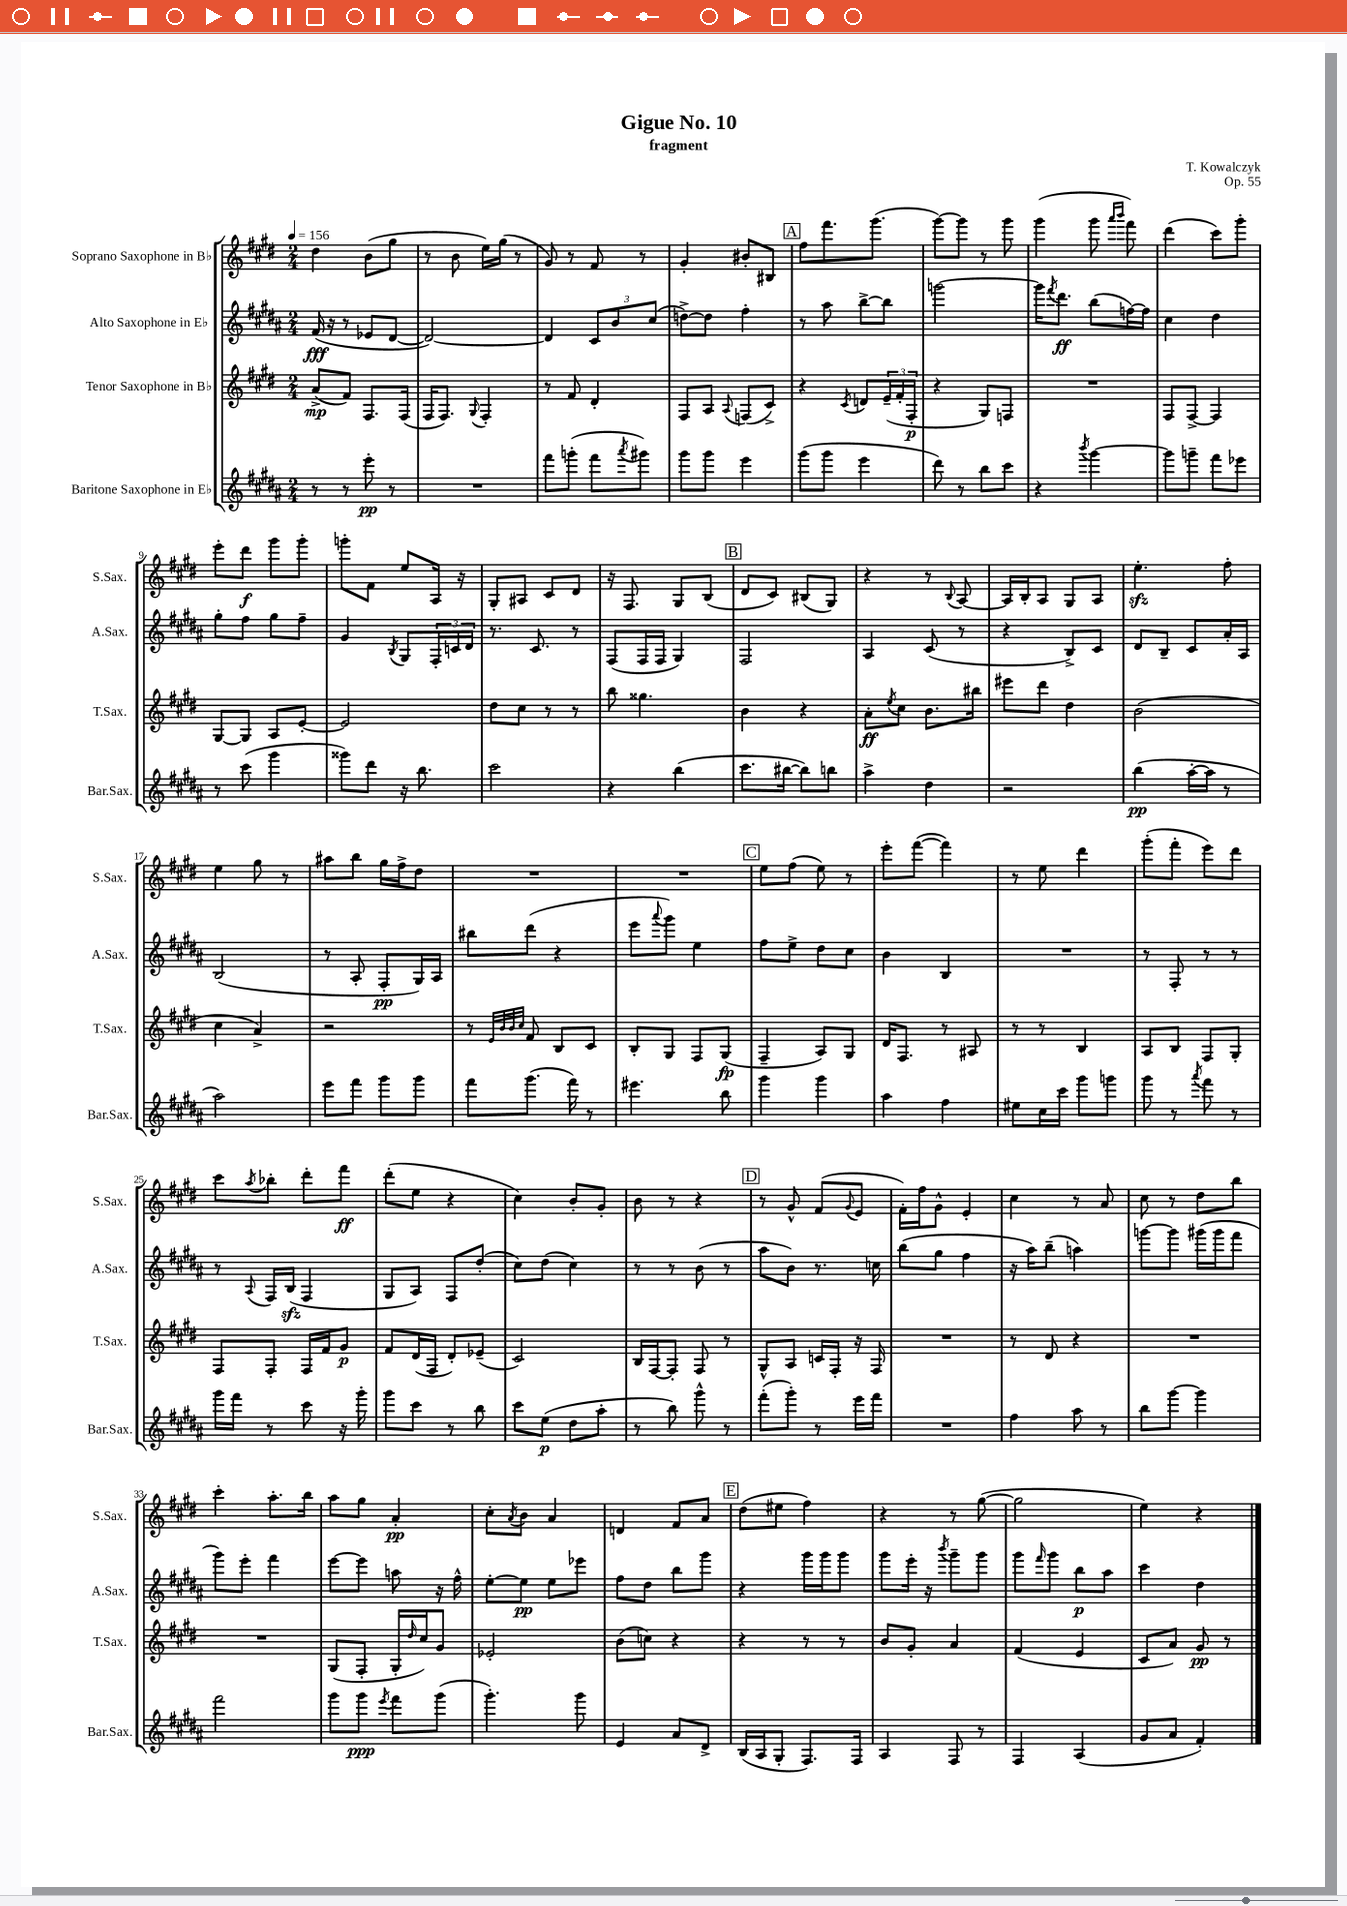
\header { title = "Gigue No. 10" composer = "T. Kowalczyk" subtitle = "fragment" opus = "Op. 55" }
<<
\new StaffGroup <<
\new Staff = "s0" \with { instrumentName = "Soprano Saxophone in Bb" shortInstrumentName = "S.Sax." } {
    \clef treble \key e \major \numericTimeSignature \time 2/4 \tempo 4 = 156
    dis''4 b'8( gis''8 |
    r8 b'8 e''16) gis''16( r8 |
    gis'8) r8 fis'8 r8 |
    gis'4-. bis'8-. bis8 |
    \mark \markup { \box "A" } fis''8 fis'''8. gis'''8.( |
    gis'''8~) gis'''8 r8 gis'''8 |
    gis'''4( gis'''8 \grace { a'''16 b'''16 } fis'''8) |
    dis'''4( cis'''8) gis'''8-. |
    e'''8-. dis'''8\f gis'''8 gis'''8-. |
    g'''8-. fis'8 e''8 a16 r16 |
    gis8-. ais8 cis'8 dis'8 |
    r16 fis8. gis8 b8( |
    \mark \markup { \box "B" } dis'8 cis'8) bis8( gis8) |
    r4 r8 \appoggiatura { b8 } a8~ |
    a16 b16-. a8 gis8 a8 |
    e''4.-.\sfz fis''8-. |
    e''4 gis''8 r8 |
    ais''8 b''8 gis''16 fis''16-> dis''8 |
    R2 |
    R2 |
    \mark \markup { \box "C" } e''8 fis''8( e''8) r8 |
    e'''8-. fis'''8~( fis'''4) |
    r8 e''8 dis'''4 |
    gis'''8-.( fis'''8-. e'''8) dis'''8 |
    cis'''8 \acciaccatura { a''8 } bes''8-. dis'''8-. fis'''8\ff |
    dis'''8-.( e''8 r4 |
    cis''4) b'8-. gis'8-. |
    b'8 r8 r4 |
    \mark \markup { \box "D" } r8 gis'8-^ fis'8( \appoggiatura { gis'8 } e'8 |
    fis'16-.) fis''16 gis'8-^ e'4-. |
    cis''4 r8 a'8 |
    cis''8 r8 dis''8 b''8 |
    cis'''4-. a''8.-. b''16 |
    a''8 gis''8 a'4-.\pp |
    cis''8-. \acciaccatura { a'8 } b'8 a'4 |
    d'4 fis'8 a'8 |
    \mark \markup { \box "E" } dis''8( eis''8 fis''4) |
    r4 r8 gis''8~( |
    gis''2 |
    e''4) r4 \bar "|." |
}
\new Staff = "s1" \with { instrumentName = "Alto Saxophone in Eb" shortInstrumentName = "A.Sax." } {
    \clef treble \key b \major \numericTimeSignature \time 2/4
    fis'16\fff( r16 r8 ees'8 dis'8~ |
    dis'2~) |
    dis'4 \tuplet 3/2 { cis'8 b'8 cis''8( } |
    d''8~->) d''8 fis''4-. |
    \mark \markup { \box "A" } r8 ais''8 b''8~-> b''8 |
    g'''2~ |
    g'''16 \acciaccatura { fis'''8 } dis'''8.\ff b''8( f''16~) f''16 |
    cis''4 dis''4 |
    gis''8-. fis''8 gis''8 fis''8-- |
    gis'4 \acciaccatura { b8 } gis8 \tuplet 3/2 { fis16-. c'16 dis'16 } |
    r8. cis'8. r8 |
    fis8( fis16 fis16 gis4) |
    \mark \markup { \box "B" } fis2 |
    ais4 cis'8( r8 |
    r4 b8->) cis'8 |
    dis'8 b8-- cis'8 ais'16-. ais16 |
    b2( |
    r8 ais8-. fis8-.\pp gis16) ais16 |
    bis''8 dis'''8( r4 |
    e'''8 \appoggiatura { ais'''8 } gis'''8) e''4 |
    \mark \markup { \box "C" } fis''8 e''8-> dis''8 cis''8 |
    b'4 b4 |
    R2 |
    r8 fis8-. r8 r8 |
    r8 \appoggiatura { ais8 } fis16 b16\sfz( fis4 |
    gis8 ais8) fis8 dis''8-.( |
    cis''8) dis''8( cis''4) |
    r8 r8 b'8( r8 |
    \mark \markup { \box "D" } ais''8 b'8) r8. c''16 |
    b''8( gis''8 fis''4 |
    r16 ais''16) b''8--( a''4) |
    g'''8~ g'''8 gis'''16( gis'''16 fis'''8 |
    gis'''8) e'''8-. fis'''4 |
    e'''8~ e'''8 a''8 r16 fis''16-^ |
    e''8~-. e''8\pp e''8 ees'''8 |
    fis''8 dis''8 b''8 gis'''8 |
    \mark \markup { \box "E" } r4 gis'''16 gis'''16 gis'''8 |
    gis'''8 e'''16-. r16 \acciaccatura { b'''8 } gis'''8-- gis'''8 |
    gis'''8 \grace { fis'''16 } gis'''8 b''8\p ais''8 |
    cis'''4 dis''4 \bar "|." |
}
\new Staff = "s2" \with { instrumentName = "Tenor Saxophone in Bb" shortInstrumentName = "T.Sax." } {
    \clef treble \key e \major \numericTimeSignature \time 2/4
    a'8->\mp( fis'8) fis8. fis16( |
    fis16 fis8.) \appoggiatura { gis8 } fis4-. |
    r8 fis'8 dis'4-. |
    fis8 a8 \appoggiatura { a8 } f8( cis'8->) |
    \mark \markup { \box "A" } r4 \acciaccatura { cis'8 } d'8 \tuplet 3/2 { e'16--( fis'16-. fis16-.\p } |
    r4 gis8) f8 |
    R2 |
    fis8 fis8~-> fis4 |
    gis8~ gis8 a8 e'8~-. |
    e'2 |
    dis''8 cis''8 r8 r8 |
    b''8 gisis''4. |
    \mark \markup { \box "B" } b'4 r4 |
    a'8-.\ff \acciaccatura { e''8 } cis''8 b'8. bis''16 |
    eis'''8 dis'''8 dis''4 |
    b'2( |
    cis''4 a'4->) |
    r2 |
    r8 \grace { e'32 b'32 b'32 cis''32 } fis'8 b8 cis'8 |
    b8-. gis8 fis8 gis8\fp( |
    \mark \markup { \box "C" } fis4-- a8) gis8 |
    dis'16 fis8. r8 ais8 |
    r8 r8 b4 |
    a8 b8 fis8 gis8-. |
    fis8 fis8-. fis16 fis'16 gis'8\p |
    fis'8 dis'16( fis16 dis'8-.) ees'8--( |
    cis'2) |
    b16 fis16~ fis8-. fis8 r8 |
    \mark \markup { \box "D" } gis8-^ a8 c'16 fis16-. r16 fis16 |
    R2 |
    r8 dis'8 r4 |
    R2 |
    R2 |
    gis8( fis8-. gis16-. \grace { dis''16 } cis''16) gis'8 |
    ees'2-. |
    b'8( c''8) r4 |
    \mark \markup { \box "E" } r4 r8 r8 |
    b'8 gis'8-. a'4 |
    fis'4( e'4 |
    cis'8 a'8) gis'8\pp r8 \bar "|." |
}
\new Staff = "s3" \with { instrumentName = "Baritone Saxophone in Eb" shortInstrumentName = "Bar.Sax." } {
    \clef treble \key b \major \numericTimeSignature \time 2/4
    r8 r8 e'''8-.\pp r8 |
    R2 |
    fis'''8 g'''8-.( fis'''8 \acciaccatura { ais'''8 } gis'''8) |
    gis'''8 gis'''8 e'''4 |
    \mark \markup { \box "A" } gis'''8( gis'''8 e'''4 |
    dis'''8) r8 b''8 cis'''8 |
    r4 \acciaccatura { b'''8 } gis'''4~ |
    gis'''8 g'''8-- fis'''8 ees'''8 |
    r8 cis'''8( gis'''4 |
    gisis'''8) dis'''8 r16 b''8. |
    cis'''2 |
    r4 b''4( |
    \mark \markup { \box "B" } cis'''8. bis''16~ bis''8) b''8 |
    ais''4-> dis''4 |
    r2 |
    b''4\pp( ais''16~-. ais''16 r8 |
    ais''2) |
    e'''8 fis'''8 gis'''8 gis'''8 |
    fis'''8 gis'''8.( fis'''16) r8 |
    eis'''4. b''8 |
    \mark \markup { \box "C" } gis'''4 gis'''4 |
    ais''4 fis''4 |
    eis''8 cis''16 cis'''16 gis'''8 g'''8 |
    gis'''8 r8 \acciaccatura { ais'''8 } fis'''8 r8 |
    gis'''16 fis'''16 r8 cis'''8 r16 gis'''16-. |
    gis'''8 cis'''8 r8 b''8 |
    cis'''8 e''8\p( dis''8 ais''8-. |
    r8 b''8) gis'''8-^ r8 |
    \mark \markup { \box "D" } fis'''8-.( gis'''8-.) r8 e'''16 fis'''16 |
    R2 |
    fis''4 ais''8 r8 |
    b''8 gis'''8~ gis'''4 |
    fis'''2 |
    gis'''8 gis'''8\ppp \acciaccatura { e'''8 } fis'''8 gis'''8( |
    gis'''4.-.) gis'''8 |
    e'4 ais'8 dis'8-> |
    \mark \markup { \box "E" } b16( ais16 gis8-. fis8.) fis16 |
    ais4 fis8 r8 |
    fis4 ais4( |
    gis'8 ais'8 fis'4-.) \bar "|." |
}
>>
>>
